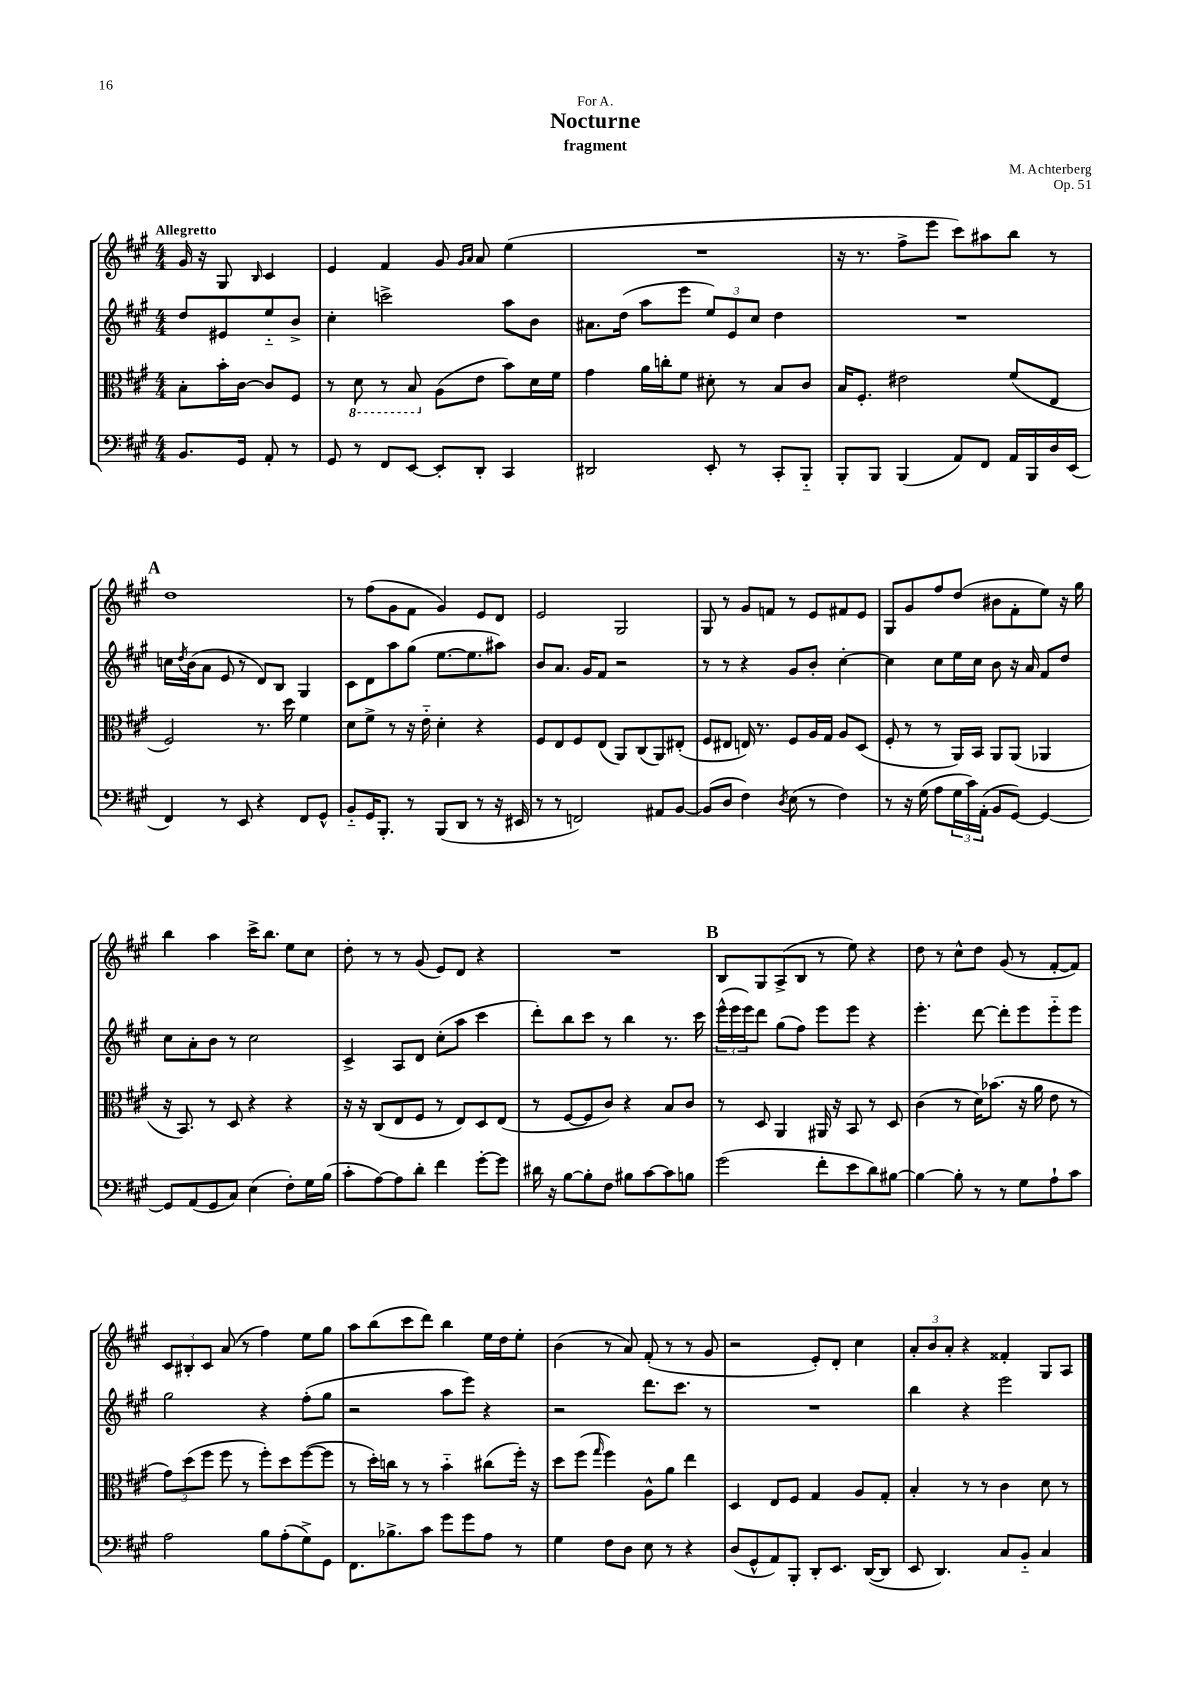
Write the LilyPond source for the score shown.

\header { title = "Nocturne" composer = "M. Achterberg" subtitle = "fragment" dedication = "For A." opus = "Op. 51" }
<<
\new StaffGroup <<
\new Staff = "s0" {
    \clef treble \key a \major \numericTimeSignature \time 4/4 \partial 2 \tempo "Allegretto"
    gis'16 r16 gis8 \grace { b16 } cis'4 |
    e'4 fis'4 gis'8 \grace { gis'16 a'16 } a'8 e''4( |
    R1 |
    r16 r8. fis''8-> e'''8 cis'''8) ais''8 b''8 r8 |
    \mark \markup { \bold "A" } d''1 |
    r8 fis''8( gis'8 fis'8 gis'4) e'8 d'8 |
    e'2 gis2 |
    gis8 r8 gis'8 f'8 r8 e'8 fis'8 e'8 |
    gis8 gis'8 fis''8 d''8( bis'8 fis'8-. e''8) r16 gis''16 |
    b''4 a''4 cis'''16-> b''8. e''8 cis''8 |
    d''8-. r8 r8 gis'8( e'8) d'8 r4 |
    R1 |
    \mark \markup { \bold "B" } b8 gis8 a8->( b8 r8 e''8) r4 |
    d''8 r8 cis''8-^ d''8 gis'8( r8 fis'8~-. fis'8) |
    \tuplet 3/2 { cis'8 bis8-. cis'8 } a'8( r8 fis''4) e''8 gis''8 |
    a''8 b''8( cis'''8 d'''8) b''4 e''16 d''16 e''8-. |
    b'4( r8 a'8) fis'8-.( r8 r8 gis'8 |
    r2 e'8-.) d'8-. cis''4 |
    \tuplet 3/2 { a'8-. b'8 a'8-. } r4 fisis'4-. gis8 a8 \bar "|." |
}
\new Staff = "s1" {
    \clef treble \key a \major \numericTimeSignature \time 4/4 \partial 2
    d''8 eis'8 e''8-_ b'8-> |
    cis''4-. c'''2-> a''8 b'8 |
    ais'8. d''16( a''8 e'''8 \tuplet 3/2 { e''8) e'8 cis''8 } d''4 |
    R1 |
    \mark \markup { \bold "A" } c''16 \acciaccatura { d''8 } b'16( a'8 e'8 r8 d'8) b8 gis4 |
    cis'8 d'8 a''8 gis''8( e''8.~ e''8. ais''8) |
    b'8 a'8. gis'16 fis'8 r2 |
    r8 r8 r4 gis'8 b'8-. cis''4~-. |
    cis''4 cis''8 e''16 cis''16 b'8 r16 a'16 fis'8 d''8 |
    cis''8 a'8-. b'8 r8 cis''2 |
    cis'4-> a8 d'8 cis''8-.( a''8 cis'''4 |
    d'''8-.) b''8 cis'''8 r8 b''4 r8. cis'''16 |
    \mark \markup { \bold "B" } \tuplet 3/2 { e'''16-^( e'''16 e'''16) } d'''8 gis''8( fis''8) e'''8 e'''8 r4 |
    e'''4.-. d'''8~ d'''8-. e'''8 e'''8-_ e'''8 |
    gis''2 r4 fis''8-.( gis''8 |
    r2 a''8 e'''8) r4 |
    r2 d'''8. cis'''8. r8 |
    R1 |
    b''4 r4 e'''2 \bar "|." |
}
\new Staff = "s2" {
    \clef alto \key a \major \numericTimeSignature \time 4/4 \partial 2
    b8-. b'16-. cis'16~ cis'8 fis8 |
    r8 \ottava #-1 d8 r8 b,8 \ottava #0 a8( e'8 b'8) d'16 fis'16 |
    gis'4 a'16 c''16-. fis'8 dis'8-. r8 b8 cis'8 |
    b16 fis8.-. eis'2 fis'8( e8 |
    \mark \markup { \bold "A" } fis2) r8. d''16 fis'4 |
    d'8 fis'8-> r8 r16 e'16-_ d'4-. r4 |
    fis8 e8 fis8 e8( a,8) cis8( a,8) eis8-.( |
    fis8 eis8 e16) r8. fis8 a16 gis16 a8 d8( |
    fis8-. r8 r8 a,16) b,16 a,8 a,8( aes,4 |
    r16 b,8.) r8 d8 r4 r4 |
    r16 r16 cis8( e8 fis8 r8 e8) d8 e8( |
    r8 fis8~ fis8 cis'8) r4 b8 cis'8 |
    \mark \markup { \bold "B" } r8 d8 a,4 ais,16 r16 b,8 r8 d8 |
    cis'4( r8 d'16) bes'8.( r16 a'16 e'8 r8 |
    \tuplet 3/2 { gis'8) d''8( fis''8 } fis''8 r8 fis''8-.) d''8 fis''8~( fis''8 |
    r8 d''16-.) c''16 r8 r8 b'4-_ cis''8( fis''16-.) r16 |
    d''8 fis''8( \grace { gis''16 } fis''4) a8-^ a'8 e''4 |
    d4 e8 fis8 gis4 a8 gis8-. |
    b4-. r8 r8 cis'4 d'8 r8 \bar "|." |
}
\new Staff = "s3" {
    \clef bass \key a \major \numericTimeSignature \time 4/4 \partial 2
    b,8. gis,16 a,8-. r8 |
    gis,8 r8 fis,8 e,8~ e,8-. d,8-. cis,4 |
    dis,2 e,8-. r8 cis,8-. b,,8-_ |
    b,,8-. b,,8 b,,4( a,8) fis,8 a,16 b,,16 d16 e,16( |
    \mark \markup { \bold "A" } fis,4) r8 e,8 r4 fis,8 gis,8-^ |
    b,8-_ gis,16 b,,8.-. r8 b,,8( d,8 r8 r16 eis,16 |
    r8 r8 f,2) ais,8 b,8~ |
    b,8( d8 fis4) \acciaccatura { d8 } e8( r8 fis4) |
    r8 r16 gis16( a8 \tuplet 3/2 { gis16 cis'16) a,16-.( } b,8 gis,8~) gis,4~ |
    gis,8 a,8( gis,8 cis8) e4( fis8-.) gis16 b16( |
    cis'8-. a8~) a8 d'8-. fis'4 gis'8~-. gis'8 |
    dis'16 r16 b8~ b8-. fis8 bis8 cis'8~ cis'8 b8 |
    \mark \markup { \bold "B" } gis'2( fis'8-. e'8 d'8) bis8~ |
    bis4~ bis8-. r8 r8 gis8 a8-! cis'8 |
    a2 b8 a8-.( gis8->) gis,8 |
    fis,8. bes8.-> cis'8 gis'8 gis'8 a8 r8 |
    gis4 fis8 d8 e8 r8 r4 |
    d8( gis,8-^ a,8) b,,8-. d,8-. e,8. d,16~( d,8 |
    e,8 d,4.) cis8 b,8-_ cis4 \bar "|." |
}
>>
>>
\layout { \context { \Score \remove "Bar_number_engraver" } }
